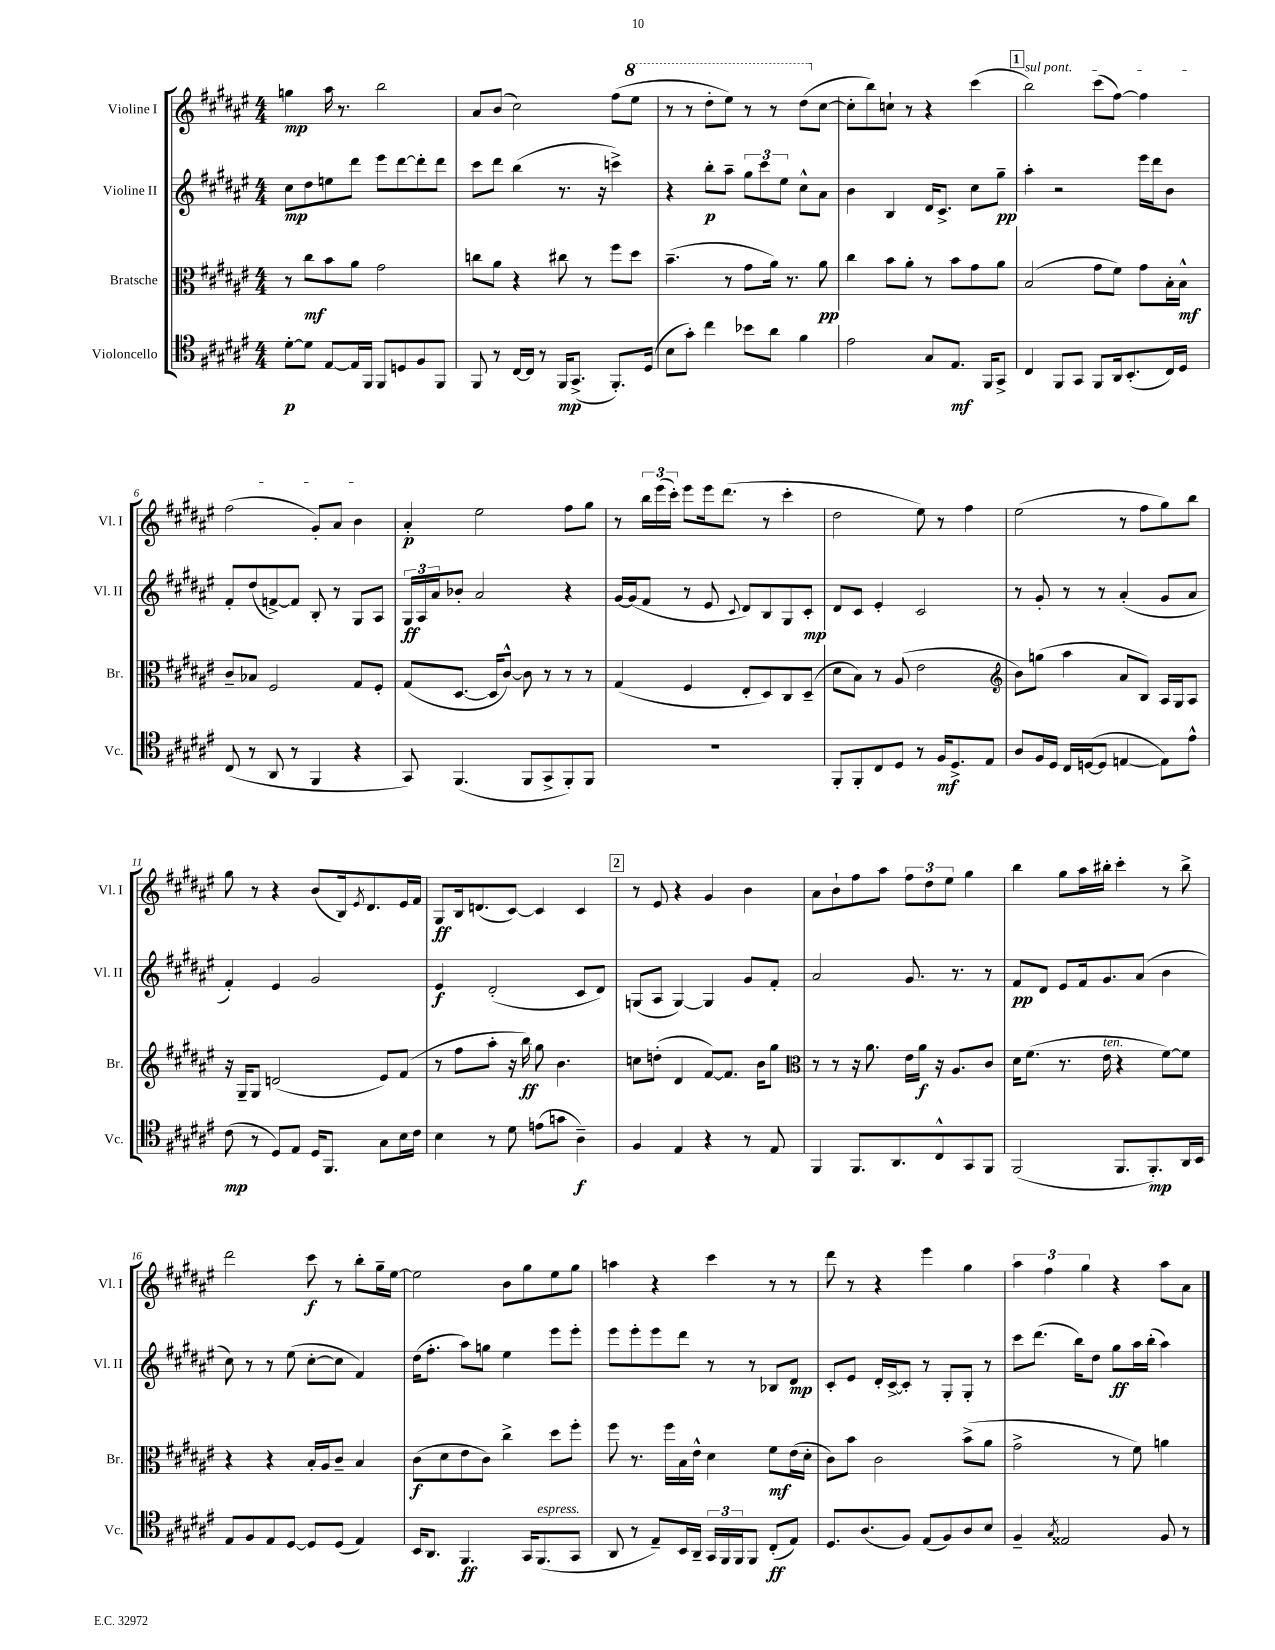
<<
\new StaffGroup <<
\new Staff = "s0" \with { instrumentName = "Violine I" shortInstrumentName = "Vl. I" } {
    \clef treble \key fis \major \numericTimeSignature \time 4/4
    g''4\mp ais''16 r8. b''2 |
    ais'8 b'8( cis''2) fis''8( \ottava #1 eis'''8 |
    r8 r8 dis'''8-. eis'''8) r8 r8 dis'''8( \ottava #0 cis''8~ |
    cis''8-. b''8) c''8-! r8 r4 cis'''4( |
    \mark \markup { \box "1" } \once \override TextSpanner.bound-details.left.text = \markup { \italic "sul pont." } b''2\startTextSpan) cis'''8( fis''8~) fis''4 |
    fis''2( gis'8-.) ais'8 b'4\stopTextSpan |
    ais'4-.\p eis''2 fis''8 gis''8 |
    r8 \tuplet 3/2 { b''16 eis'''16( cis'''16-.) } eis'''8 eis'''16 dis'''8.( r8 cis'''4-. |
    dis''2 eis''8) r8 fis''4 |
    eis''2( r8 fis''8 gis''8) b''8 |
    gis''8 r8 r4 b'8( b16) \acciaccatura { eis'8 } dis'8. eis'16 fis'16 |
    gis8\ff b16 d'8.( cis'8~) cis'4 cis'4 |
    \mark \markup { \box "2" } r8 eis'8 r4 gis'4 b'4 |
    ais'8 b'8-! fis''8 ais''8 \tuplet 3/2 { fis''8 dis''8 eis''8 } gis''4 |
    b''4 gis''8 ais''16 bis''16-. cis'''4-. r8 bis''8-> |
    dis'''2 cis'''8\f r8 b''8-. gis''16-- eis''16~ |
    eis''2 b'8 gis''8 eis''8 gis''8 |
    a''4 r4 cis'''4 r8 r8 |
    dis'''8 r8 r4 eis'''4 gis''4 |
    \tuplet 3/2 { ais''4 fis''4 gis''4 } r4 ais''8 ais'8 \bar "|." |
}
\new Staff = "s1" \with { instrumentName = "Violine II" shortInstrumentName = "Vl. II" } {
    \clef treble \key fis \major \numericTimeSignature \time 4/4
    cis''8\mp dis''8 e''8 dis'''8 eis'''8 dis'''8~ dis'''8-. dis'''8 |
    cis'''8 dis'''8 b''4( r8. r16 c'''4->) |
    r4 b''8-.\p ais''8-- \tuplet 3/2 { gis''8 cis'''8 eis''8 } cis''8-^ ais'8 |
    b'4 b4 dis'16 cis'8.-> cis''8 gis''8--\pp |
    \mark \markup { \box "1" } ais''4-. r2 eis'''16 dis'''16 b'8 |
    fis'8-. dis''8( f'8~->) f'8 b8-. r8 gis8 ais8 |
    \tuplet 3/2 { gis16\ff ais16 ais'16 } bes'8-. ais'2 r4 |
    gis'16~ gis'16( fis'8 r8 eis'8 \appoggiatura { cis'8 } dis'8) b8 gis8 cis'8-.\mp |
    dis'8 cis'8 eis'4-. cis'2 |
    r8 gis'8-. r8 r8 ais'4-.( gis'8 ais'8 |
    fis'4-.) eis'4 gis'2 |
    eis'4\f dis'2-.( cis'8 dis'8) |
    \mark \markup { \box "2" } g8( ais8 g4~) g4 gis'8 fis'8-. |
    ais'2 gis'8. r8. r8 |
    fis'8\pp dis'8 eis'8 fis'16 gis'8. ais'8( b'4 |
    cis''8) r8 r8 eis''8( cis''8~-. cis''8 fis'4) |
    dis''16( fis''8.-. ais''8) g''8 eis''4 eis'''8 eis'''8-. |
    eis'''8 eis'''8-. eis'''8 dis'''8 r8 r8 bes8 dis'8\mp |
    cis'8-. eis'8 dis'16-. cis'16~-> cis'8-. r8 gis8-. gis8-. r8 |
    cis'''8 dis'''8.( b''16) dis''8 gis''8\ff ais''16 b''16-.( ais''4) \bar "|." |
}
\new Staff = "s2" \with { instrumentName = "Bratsche" shortInstrumentName = "Br." } {
    \clef alto \key fis \major \numericTimeSignature \time 4/4
    r8 cis''8\mf b'8 ais'8 gis'2 |
    c''8 ais'8 r4 cis''8 r8 fis''8 dis''8 |
    b'4.--( r8 gis'8 ais'16) r8. ais'8\pp |
    cis''4 b'8 ais'8-. r8 b'8 gis'8 ais'8 |
    \mark \markup { \box "1" } b2( gis'8 fis'8) gis'8 b16-. b16-^\mf |
    cis'8-- bes8 fis2 gis8 fis8-. |
    gis8( dis8.~ dis16 cis'8~-^) cis'8 r8 r8 r8 |
    gis4( fis4 eis8-. dis8) cis8 dis8--( |
    dis'8 b8) r8 ais8( eis'2 |
    \clef treble b'8) g''8( ais''4 ais'8 b8) ais16 gis16 ais8 |
    r16 gis16-- gis8 d'2( eis'8) fis'8( |
    r8 fis''8 ais''8-. r16 b''16\ff) gis''8 b'4. |
    \mark \markup { \box "2" } c''8 d''8-.( dis'4 fis'8~) fis'8. b'16 gis''8 |
    \clef alto r8 r8 r16 ais'8. eis'16 ais'16\f r16 ais8. cis'8 |
    dis'16 fis'8.( r8. eis'16^\markup { \italic "ten." } r4 fis'8~) fis'8 |
    r4 r4 b16-. ais16 cis'8-- b4 |
    cis'8\f( dis'8 eis'8 cis'8) cis''4-> dis''8 fis''8-. |
    fis''8 r8. fis''16 b16 eis'16-^ dis'4 fis'8\mf eis'16( dis'16-. |
    cis'8) b'8 cis'2 b'8->( ais'8 |
    gis'2-> r8 fis'8) a'4 \bar "|." |
}
\new Staff = "s3" \with { instrumentName = "Violoncello" shortInstrumentName = "Vc." } {
    \clef tenor \key fis \major \numericTimeSignature \time 4/4
    dis'8~-.\p dis'8 eis8~ eis16 fis,16 fis,8 d8 fis8 fis,8 |
    fis,8 r8 cis16~ cis16 r8 fis,16\mp gis,8.->( fis,8.-.) dis16( |
    b8 gis'8-.) cis''4 bes'8 ais'8 fis'4 |
    eis'2 gis8 eis8.\mf fis,16 gis,8-> |
    \mark \markup { \box "1" } cis4 fis,8 gis,8 fis,8 ais,16 b,8.-.( cis16) dis16 |
    cis8( r8 ais,8 r8 fis,4 r4 |
    gis,8) fis,4.( fis,8 gis,8-> fis,8-.) fis,8 |
    R1 |
    fis,8-. fis,8-. cis8 dis8 r8 fis16\mf dis8.-> eis8 |
    ais8 fis16 dis16 cis16 d16~( d8 e4~ e8) eis'8-^ |
    cis'8\mp( r8 dis8) eis8 dis16 fis,8. gis8 b16 cis'16 |
    b4 r8 dis'8 e'8( g'8 ais4--\f) |
    \mark \markup { \box "2" } fis4 eis4 r4 r8 eis8 |
    fis,4 fis,8. ais,8. cis8-^ gis,8 fis,8 |
    fis,2( fis,8. fis,8.-.\mp) ais,16 b,16 |
    eis8 fis8 eis8 dis8~ dis8 dis8( eis4) |
    b,16 ais,8. fis,4.\ff gis,16 fis,8.^\markup { \italic "espress." }( gis,8 |
    ais,8 r8 eis8--) b,16 ais,16-- \tuplet 3/2 { gis,16 fis,16 fis,16 } fis,8 cis8-.\ff( eis8) |
    dis8. ais8.( fis8) eis8( fis8) ais8 b8 |
    fis4-- \acciaccatura { gis8 } eisis2 fis8 r8 \bar "|." |
}
>>
>>
